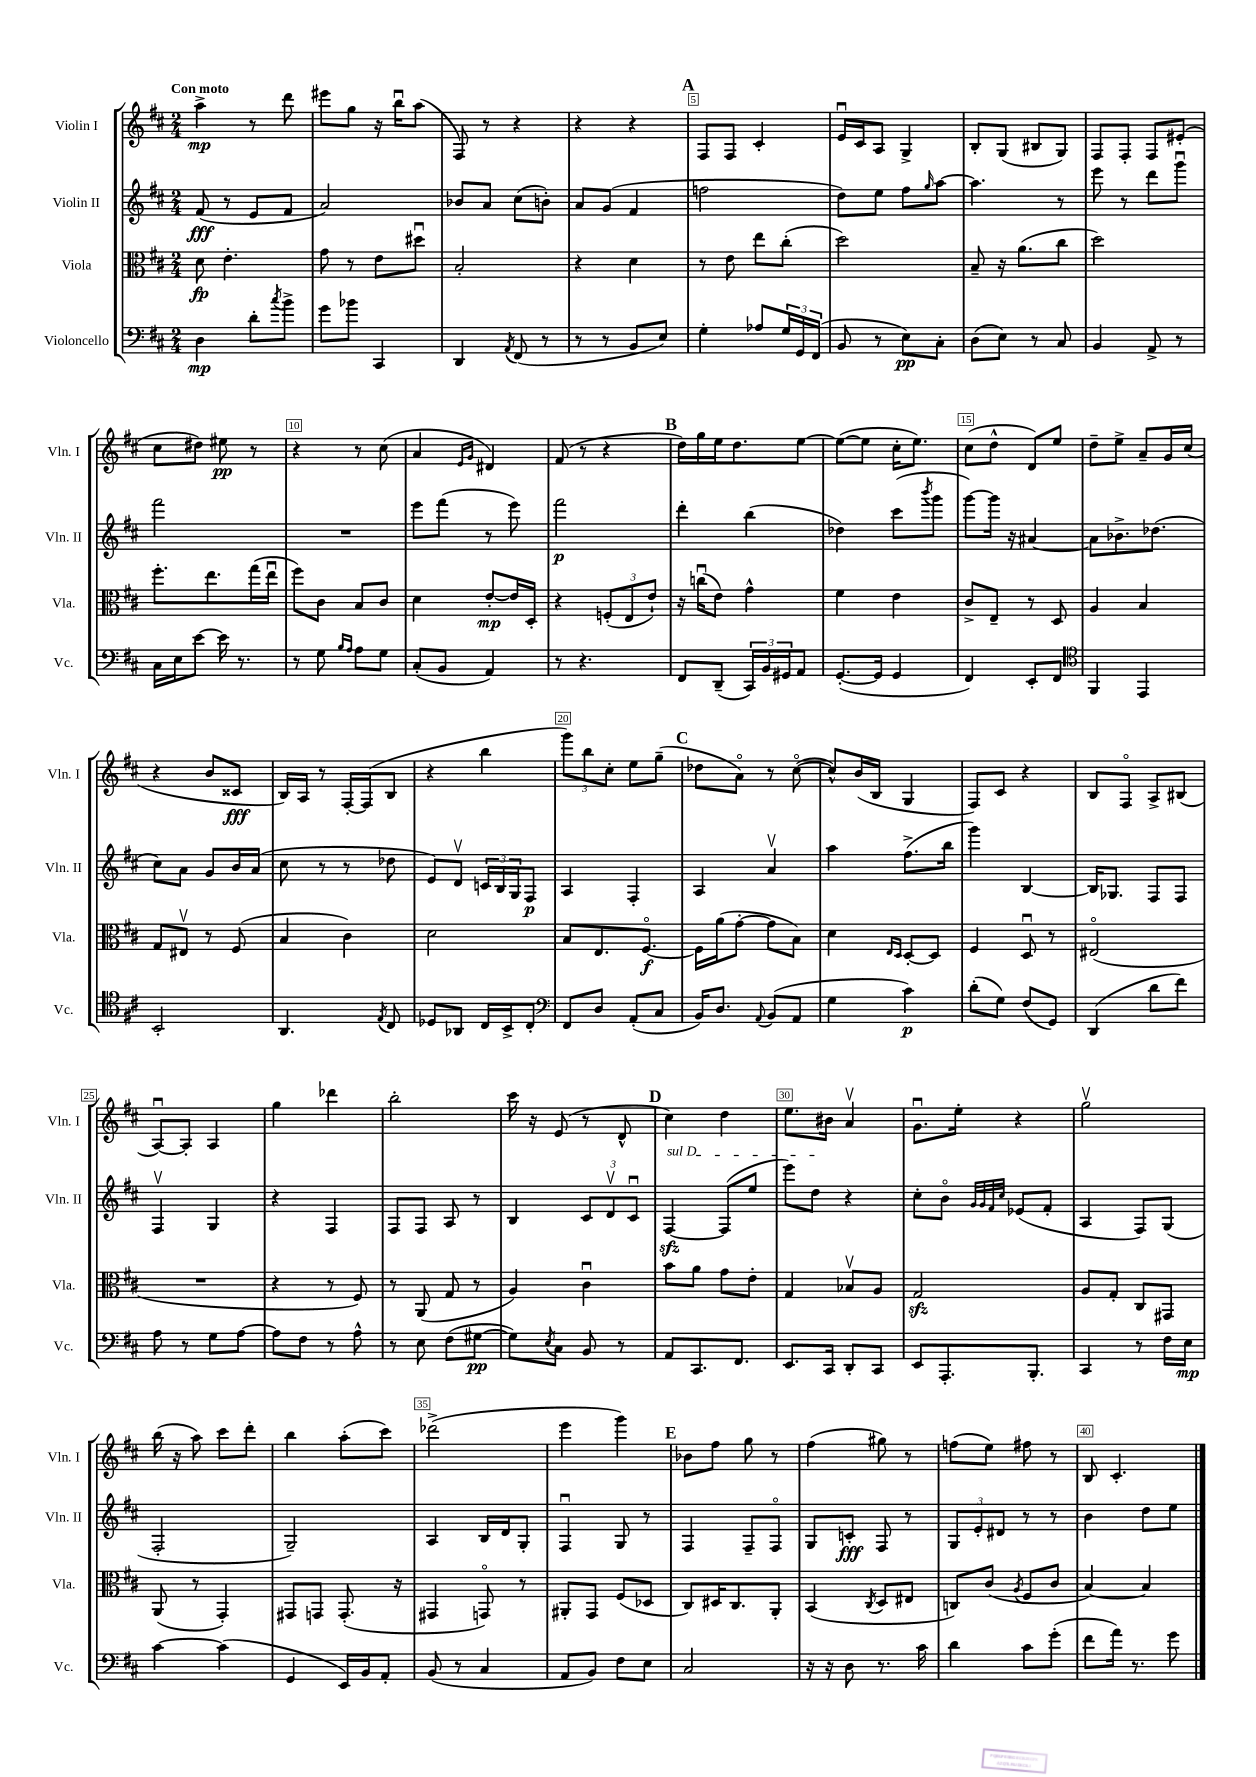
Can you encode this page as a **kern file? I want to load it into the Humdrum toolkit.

**kern	**kern	**kern	**kern
*staff4	*staff3	*staff2	*staff1
*clefF4	*clefC3	*clefG2	*clefG2
*k[f#c#]	*k[f#c#]	*k[f#c#]	*k[f#c#]
*M2/4	*M2/4	*M2/4	*M2/4
4D	8d	(8f#	4aa^
.	4.e'	8r	.
8d'	.	8e	8r
8qcc#	.	.	.
8b^	.	8f#	8ddd
=	=	=	=
8g	8g	2a)	8eee#
8b-	8r	.	8gg
4CC#	8e	.	16r
.	.	.	16bbu
.	8dd#u	.	(8aa
=	=	=	=
4DD	2B'	8b-	8F#)
.	.	8a	8r
8qAA	.	.	.
(8FF#	.	(8cc#	4r
8r	.	8b')	.
=	=	=	=
8r	4r	8a	4r
8r	.	(8g	.
8BB	4d	4f#	4r
8E)	.	.	.
=	=	=	=
4G'	8r	2ff	8F#
.	8e	.	8F#
8A-	8ee	.	4c#'
24G	(8cc#'	.	.
24GG	.	.	.
(24FF#	.	.	.
=	=	=	=
8BB	2dd)	8dd)	16eu
.	.	.	16c#
8r	.	8ee	8A
8E)	.	8ff#	4G^
.	.	16qqgg	.
8C#'	.	[8aa	.
=	=	=	=
(8D	8B~	4.aa]	8B'
8E)	16r	.	(8G
.	(8.a	.	.
8r	.	.	8B#
8C#	8cc#	8r	8G)
=	=	=	=
4BB	2dd)	8eee	8F#
.	.	8r	8F#'
8AA^	.	8ddd	8F#
8r	.	8gggu	(8e#'
=	=	=	=
16C#	8.ff#'	2fff#	8cc#
16E	.	.	.
[8e	.	.	8dd#)
.	8.ee	.	.
16e]	.	.	8ee#
8.r	.	.	.
.	(16gg	.	8r
.	16eeu	.	.
=	=	=	=
8r	8ff#)	2r	4r
8G	8c#	.	.
16qqB	.	.	.
16qqA	.	.	.
8A	8B	.	8r
8G	8c#	.	(8cc#
=	=	=	=
(8C#'	4d	8eee	4a
8BB	.	(8fff#	.
.	.	.	16qqe
.	.	.	16qqg
4AA)	[8e'	8r	4d#)
.	16e]	8eee)	.
.	16D'	.	.
=	=	=	=
8r	4r	2fff#	(8f#
4.r	.	.	8r
.	(12F'	.	4r
.	12E	.	.
.	12e`)	.	.
=	=	=	=
8FF#	16r	4ddd'	16dd)
.	(16ccu	.	16gg
(8DD~	8e)	.	16ee
.	.	.	8.dd
24CC#)	4g^^	(4bb	.
24BB	.	.	.
24GG#	.	.	.
8AA	.	.	[8ee
=	=	=	=
([8.GG'	4f#	4dd-)	(8ee_
.	.	.	8ee]
16GG]	.	.	.
4GG	4e	(8ccc#	16cc#'
.	.	.	8.ee)
.	.	8qbbb	.
.	.	8ggg	.
=	=	=	=
4FF#)	8c#^	[8ggg)	(8cc#
.	8E~	16ggg]	8dd^^
.	.	16r	.
8EE'	8r	[4a#	8d)
8FF#	8D	.	8ee
=	=	=	=
*clefC4	*	*	*
4FF#	4A	8a#]	8dd~
.	.	8.b-^	8ee^
4EE	4B	.	8a~
.	.	(8.dd-	.
.	.	.	16g
.	.	.	(16cc#
=	=	=	=
2BB'	8G	8cc#)	4r
.	8E#v	8a	.
.	8r	8g	8b
.	(8F#	16b	8c##
.	.	(16a	.
=	=	=	=
4.AA	4B	8cc#	16B)
.	.	.	16A
.	.	8r	8r
.	4c#)	8r	[16F#'
.	.	.	(16F#]
8qE	.	.	.
8C#	.	8dd-	8B
=	=	=	=
8D-	2d	8e)	4r
8AA-	.	8dv	.
16C#	.	24c	4bb
.	.	24B	.
16BB^	.	.	.
.	.	24G	.
8C#'	.	8F#	.
=	=	=	=
*clefF4	*	*	*
8FF#	8B	4A	12ggg)
.	.	.	12bb
8D	8.E	.	.
.	.	.	12cc#'
(8AA'	.	4F#'	8ee
.	[8.F#o	.	.
8C#	.	.	(8gg~
=	=	=	=
16BB)	16F#]	4A	8dd-
8.D	(16a	.	.
.	[8g'	.	8ao)
8qqAA	.	.	.
(8BB	8g]	4av	8r
8AA	8B)	.	([8cc#o
=	=	=	=
4G	4d	4aa	8cc#^^])
.	.	.	(16b
.	.	.	16B
.	16qqE	.	.
.	16qqD	.	.
4c#)	[8D'	(8.ff#^	4G
.	8D]	.	.
.	.	16bb	.
=	=	=	=
(8d'	4F#	4ggg)	8F#)
8G)	.	.	8c#
(8F#	8Du	[4B	4r
8GG)	8r	.	.
=	=	=	=
(4DD	(2E#o	16B]	8B
.	.	8.G-	.
.	.	.	8F#o
8d	.	8F#	8A^
8f#)	.	8F#	(8B#
=	=	=	=
8A	2r	4F#v	[8Au)
8r	.	.	8A']
8G	.	4G	4A
[8A	.	.	.
=	=	=	=
8A]	4r	4r	4gg
8F#	.	.	.
8r	8r	4F#	4ddd-
8A^^	8F#)	.	.
=	=	=	=
8r	8r	8F#	2bb'
8E	(8AA	8F#	.
(8F#	8G	8A	.
[8G#	8r	8r	.
=	=	=	=
8G#])	4A)	4B	16ccc#
.	.	.	16r
8qE	.	.	.
8C#	.	.	(8e
8BB	4c#u	12c#	8r
.	.	12dv	.
8r	.	.	8d^^
.	.	12c#u	.
=	=	=	=
8AA	8b	[4F#	4cc#)
8.CC#	8a	.	.
.	8g	(8F#]	4dd
8.FF#	.	.	.
.	8e'	8ee	.
=	=	=	=
8.EE	4G	8eee)	8.ee
.	.	8dd	.
16CC#	.	.	16b#
8DD'	8B-v	4r	4av
8CC#	8A	.	.
=	=	=	=
8EE	2G	8cc#'	8.gu
8.AAA'	.	8bo	.
.	.	.	16ee'
.	.	32qqg	.
.	.	32qqg	.
.	.	32qqf#	.
.	.	32qqcc#	.
.	.	(8e-	4r
8.BBB'	.	.	.
.	.	8f#'	.
=	=	=	=
4CC#	8A	4A	2ggv
.	8G'	.	.
8r	8C#	8F#)	.
16F#	8GG#	(8G	.
16E	.	.	.
=	=	=	=
[4c#	(8AA	2F#'	(16bb
.	.	.	16r
.	8r	.	8aa)
(4c#]	4GG')	.	8ccc#
.	.	.	8ddd'
=	=	=	=
4GG	8GG#	2G~)	4bb
.	8GG	.	.
16EE)	(8.GG'	.	(8aa'
16BB	.	.	.
8AA'	.	.	8ccc#)
.	16r	.	.
=	=	=	=
(8BB	4GG#	4A	(2ddd-^
8r	.	.	.
4C#	8GGo)	16B	.
.	.	16d	.
.	8r	8G'	.
=	=	=	=
8AA	8AA#'	4F#u	4eee
8BB)	8GG	.	.
8F#	(8F#	8G	4ggg)
8E	8D-	8r	.
=	=	=	=
2C#	8C#)	4F#	8b-
.	16D#	.	8ff#
.	8.C#	.	.
.	.	8F#~	8gg
.	8AA'	8F#o	8r
=	=	=	=
16r	(4BB	8G	(4ff#
16r	.	.	.
8D	.	8c'	.
.	8qC#	.	.
8.r	8D	8F#	8gg#)
.	8E#	8r	8r
16c#	.	.	.
=	=	=	=
4d	8C)	12G	(8ff
.	.	12e'	.
.	(8c#	.	8ee)
.	.	12d#	.
.	8qA	.	.
8c#	8F#	8r	8ff#
(8g'	8c#	8r	8r
=	=	=	=
8f#	[4B)	4b	8B
16a)	.	.	4.c#'
8.r	.	.	.
.	4B]	8dd	.
8g	.	8ee	.
==	==	==	==
*-	*-	*-	*-
